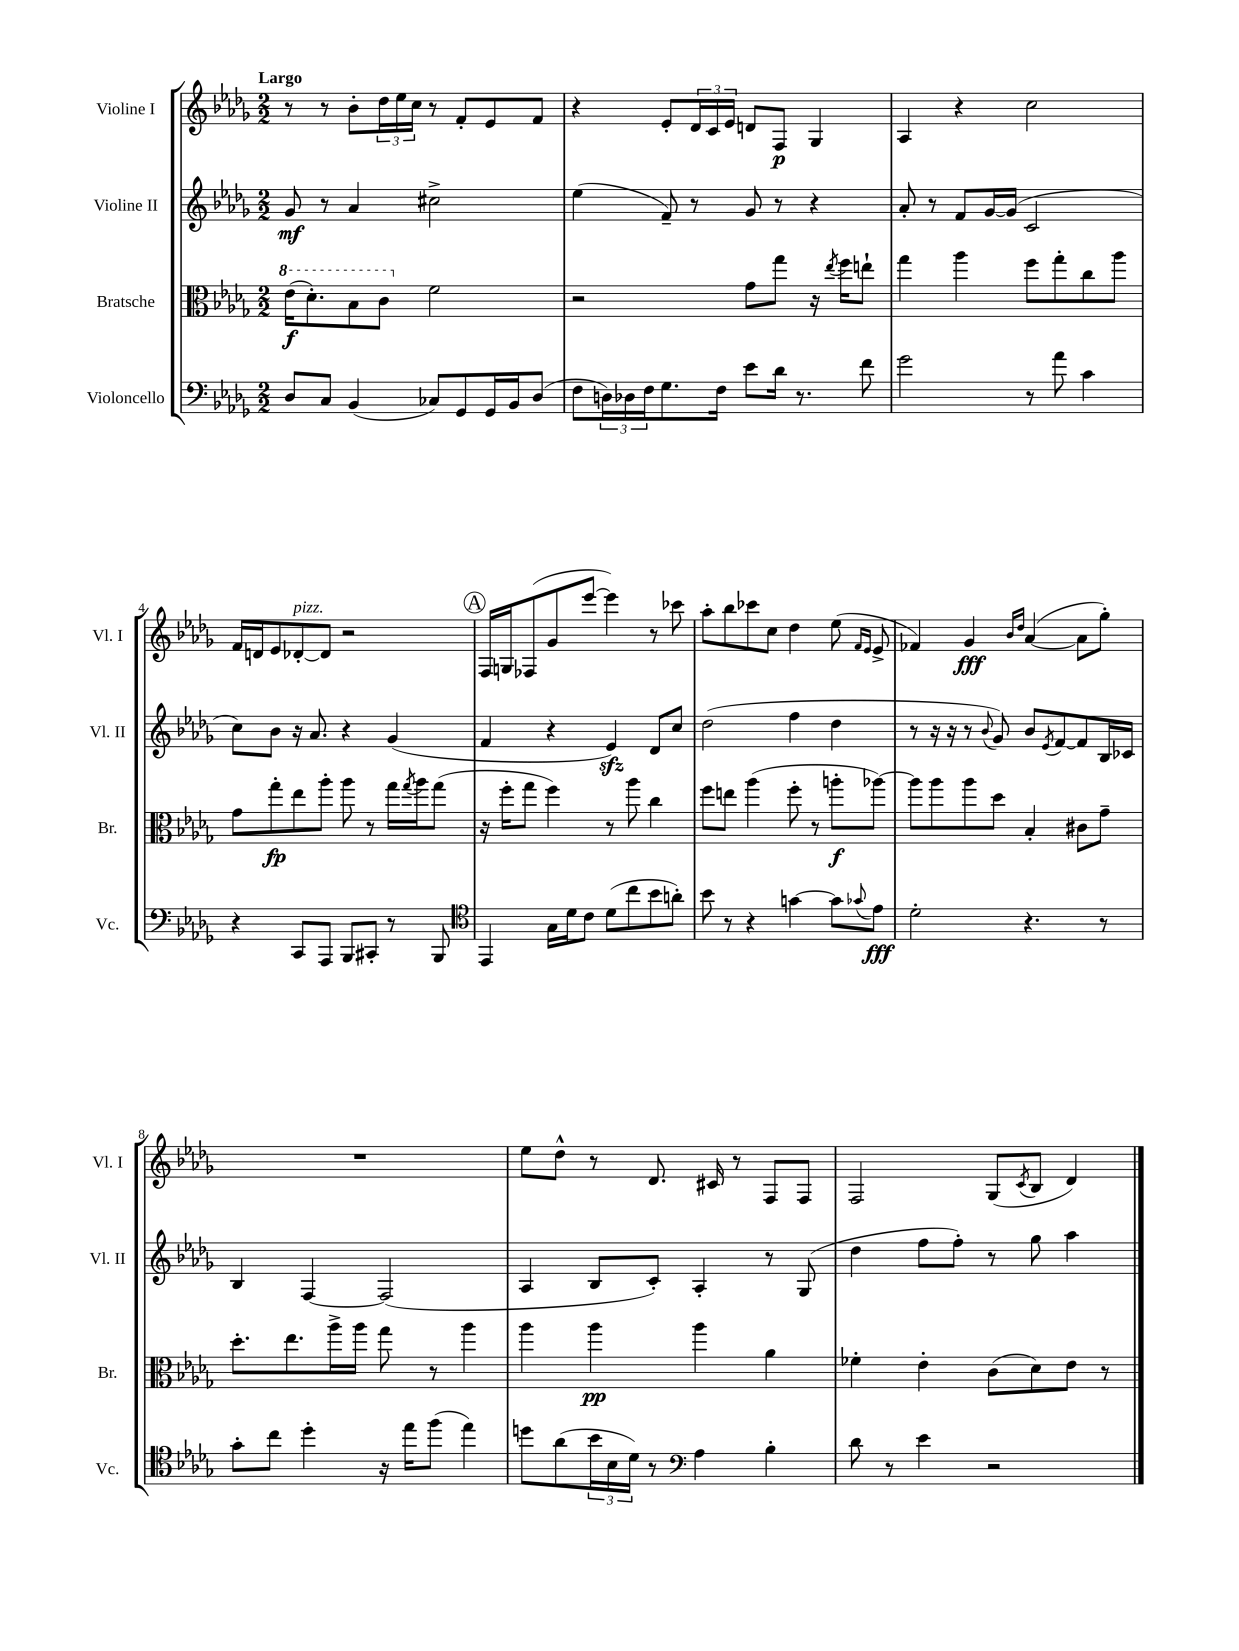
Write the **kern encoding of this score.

**kern	**dynam	**kern	**dynam	**kern	**dynam	**kern	**dynam
*part4	*part4	*part3	*part3	*part2	*part2	*part1	*part1
*staff4	*staff4	*staff3	*staff3	*staff2	*staff2	*staff1	*staff1
*I"Violoncello	*	*I"Bratsche	*	*I"Violine II	*	*I"Violine I	*
*I'Vc.	*	*I'Br.	*	*I'Vl. II	*	*I'Vl. I	*
*clefF4	*	*clefC3	*	*clefG2	*	*clefG2	*
*k[b-e-a-d-g-]	*	*k[b-e-a-d-g-]	*	*k[b-e-a-d-g-]	*	*k[b-e-a-d-g-]	*
*M2/2	*	*M2/2	*	*M2/2	*	*M2/2	*
*	*	*8va	*	*	*	*	*
=1	=1	=1	=1	=1	=1	=1	=1
!	!	!	!	!	!	!LO:TX:a:B:t=Largo	!
8D-/L	.	(16ee-\KL	f	8g-/	mf	8r	.
.	.	8.dd-'\)	.	.	.	.	.
8C/J	.	.	.	8r	.	8r	.
(4BB-/	.	8b-\	.	4a-/	.	8b-'\L	.
.	.	8cc\J	.	.	.	24dd-\L	.
.	.	.	.	.	.	24ee-\	.
.	.	.	.	.	.	24cc\JJ	.
*	*	*X8va	*	*	*	*	*
8C-X/L)	.	2f\	.	2cc#X^\	.	8r	.
8GG-/	.	.	.	.	.	8f'/L	.
16GG-/L	.	.	.	.	.	8e-/	.
16BB-/J	.	.	.	.	.	.	.
(8D-/J	.	.	.	.	.	8f/J	.
=2	=2	=2	=2	=2	=2	=2	=2
8F\L	.	2r	.	(4ee-\	.	4r	.
24Dn\L)	.	.	.	.	.	.	.
24D-X\	.	.	.	.	.	.	.
24F\J	.	.	.	.	.	.	.
8.G-\	.	.	.	8f~/)	.	8e-'/L	.
.	.	.	.	8r	.	24d-/L	.
.	.	.	.	.	.	24c/	.
16F\Jk	.	.	.	.	.	.	.
.	.	.	.	.	.	24e-/JJ	.
8e-\L	.	8g-\L	.	8g-/	.	8dn/L	.
16d-\Jk	.	8gg-\J	.	8r	.	8F/J	p
8.r	.	.	.	.	.	.	.
.	.	16r	.	4r	.	4G-/	.
.	.	8qee-/	.	.	.	.	.
.	.	16ff\KL	.	.	.	.	.
8f\	.	8een`\J	.	.	.	.	.
=3	=3	=3	=3	=3	=3	=3	=3
2g-\	.	4gg-\	.	8a-'/	.	4A-/	.
.	.	.	.	8r	.	.	.
.	.	4aa-\	.	8f/L	.	4r	.
.	.	.	.	[16g-/L	.	.	.
.	.	.	.	(16g-/JJ]	.	.	.
8r	.	8ff\L	.	2c/	.	2cc\	.
8a-\	.	8gg-'\	.	.	.	.	.
4c\	.	8cc\	.	.	.	.	.
.	.	8aa-\J	.	.	.	.	.
!!LO:LB:g=z
=4	=4	=4	=4	=4	=4	=4	=4
4r	.	8g-\L	.	8cc\L)	.	16f/LL	.
.	.	.	.	.	.	16dn/J	.
.	.	8gg-'\	fp	8b-\J	.	8e-/	.
!	!	!	!	!	!	!LO:TX:a:i:t=pizz.	!
8CC/L	.	8ee-\	.	16r	.	[8d-X'/	.
.	.	.	.	8.a-/	.	.	.
8AAA-/J	.	8aa-'\J	.	.	.	8d-/J]	.
8BBB-/L	.	8aa-\	.	4r	.	2r	.
8CC#X'/J	.	8r	.	.	.	.	.
8r	.	16gg-\LL	.	(4g-/	.	.	.
.	.	8qgg-/	.	.	.	.	.
.	.	16aa-\J	.	.	.	.	.
8BBB-/	.	(8gg-\J	.	.	.	.	.
!!LO:REH:place=s1:t=A
=5	=5	=5	=5	=5	=5	=5	=5
*clefC4	*	*	*	*	*	*	*
4EE-/	.	16r	.	4f/	.	16F/LL	.
.	.	16ff'\KL	.	.	.	16Gn/J	.
.	.	8gg-\J	.	.	.	(8F-X/	.
16G-\LL	.	4ff\)	.	4r	.	8g-/	.
16d-\J	.	.	.	.	.	.	.
8c\J	.	.	.	.	.	[8eee-/J	.
(8d-\L	.	8r	.	4e-zz/)	.	4eee-\])	.
8cc\	.	8aa-\	.	.	.	.	.
8b-\	.	4cc\	.	8d-/L	.	8r	.
8an'\J)	.	.	.	8cc/J	.	8ccc-X\	.
=6	=6	=6	=6	=6	=6	=6	=6
8b-\	.	8ff\L	.	(2dd-\	.	8aa-'\L	.
8r	.	8een\J	.	.	.	8bb-\	.
4r	.	(4aa-\	.	.	.	8ccc-X\	.
.	.	.	.	.	.	8cc\J	.
[4gn\	.	8ff'\	.	4ff\	.	4dd-\	.
.	.	8r	.	.	.	.	.
8g\L]	.	8aan'\L	f	4dd-\	.	(8ee-\	.
.	.	.	.	.	.	16qqf/LL	.
8qqg-X/	.	.	.	.	.	16qqe-/JJ	.
8e-\J	fff	[8aa-X\J)	.	.	.	8e-^/	.
=7	=7	=7	=7	=7	=7	=7	=7
2d-'\	.	8aa-\L]	.	8r	.	4f-X/)	.
.	.	8aa-\	.	16r	.	.	.
.	.	.	.	16r	.	.	.
.	.	8aa-\	.	8r	.	4g-/	fff
.	.	.	.	8qqb-/	.	.	.
.	.	8dd-\J	.	8g-/)	.	.	.
.	.	.	.	.	.	16qqb-/LL	.
.	.	.	.	.	.	16qqdd-/JJ	.
4.r	.	4B-'/	.	8b-/L	.	([4a-/	.
.	.	.	.	8qe-/	.	.	.
.	.	.	.	[8f/	.	.	.
.	.	8c#X\L	.	8f/]	.	8a-\L]	.
8r	.	8g-~\J	.	16B-/L	.	8gg-'\J)	.
.	.	.	.	16c-X/JJ	.	.	.
!!LO:LB:g=z
=8	=8	=8	=8	=8	=8	=8	=8
8g-'\L	.	8.dd-'\L	.	4B-/	.	1r	.
8cc\J	.	.	.	.	.	.	.
.	.	8.ee-\	.	.	.	.	.
4dd-'\	.	.	.	[4F/	.	.	.
.	.	16aa-^\L	.	.	.	.	.
.	.	16aa-\JJ	.	.	.	.	.
16r	.	8gg-\	.	(2F/]	.	.	.
16ee-\KL	.	.	.	.	.	.	.
(8ff\J	.	8r	.	.	.	.	.
4ee-\)	.	4aa-\	.	.	.	.	.
=9	=9	=9	=9	=9	=9	=9	=9
8ddn\L	.	4aa-\	.	4A-/	.	8ee-\L	.
(8a-\	.	.	.	.	.	8dd-^^\J	.
24b-\L	.	4aa-\	pp	8B-/L	.	8r	.
24B-\	.	.	.	.	.	.	.
24d-\JJ)	.	.	.	.	.	.	.
8r	.	.	.	8c'/J)	.	8.d-/	.
*clefF4	*	*	*	*	*	*	*
4A-\	.	4aa-\	.	4A-'/	.	.	.
.	.	.	.	.	.	16c#X/	.
.	.	.	.	.	.	8r	.
4B-'\	.	4a-\	.	8r	.	8F/L	.
.	.	.	.	(8G-/	.	8F/J	.
=10	=10	=10	=10	=10	=10	=10	=10
8d-\	.	4f-X'\	.	4dd-\	.	2F/	.
8r	.	.	.	.	.	.	.
4e-\	.	4e-'\	.	8ff\L	.	.	.
.	.	.	.	8ff'\J)	.	.	.
2r	.	(8c\L	.	8r	.	(8G-/L	.
.	.	.	.	.	.	8qc/	.
.	.	8d-\)	.	8gg-\	.	8B-/J	.
.	.	8e-\J	.	4aa-\	.	4d-/)	.
.	.	8r	.	.	.	.	.
==	==	==	==	==	==	==	==
*-	*-	*-	*-	*-	*-	*-	*-
